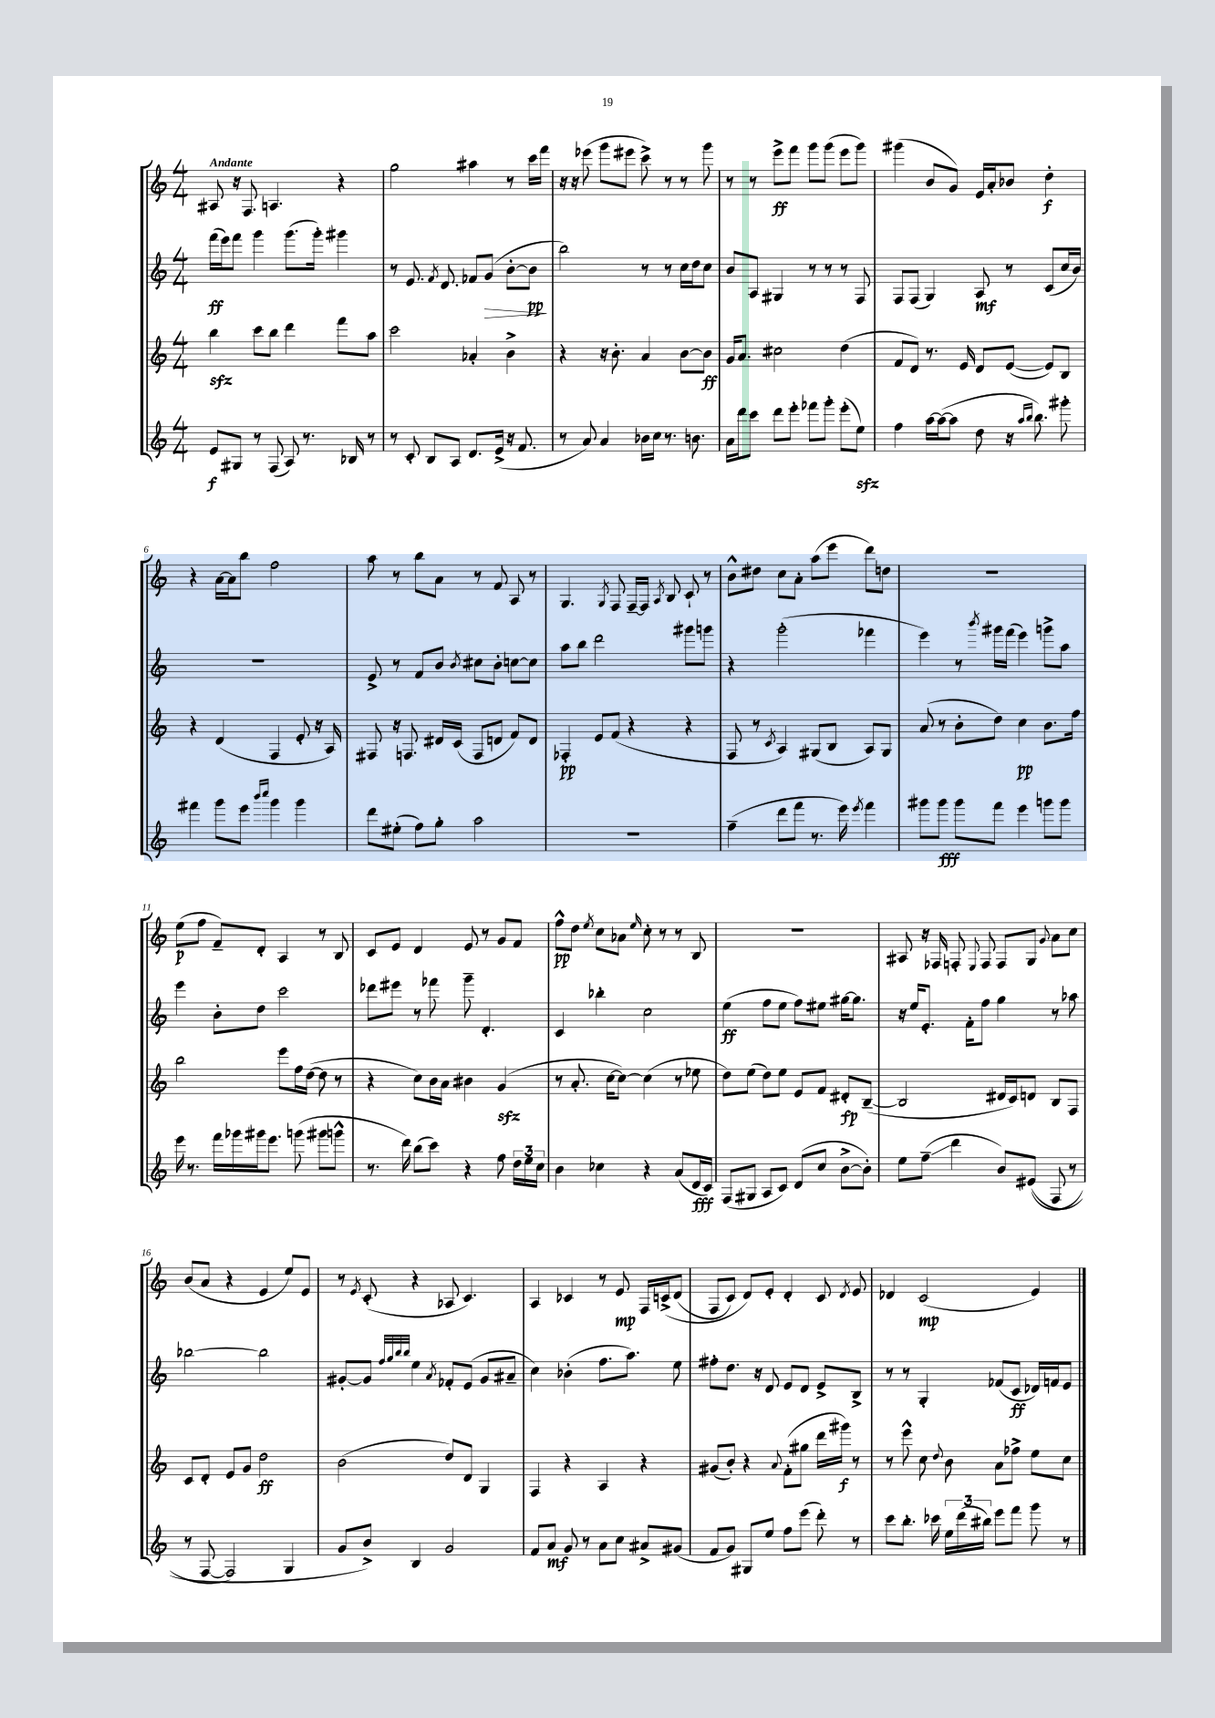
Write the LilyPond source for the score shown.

<<
\new StaffGroup <<
\new Staff = "s0" {
    \clef treble \key c \major \numericTimeSignature \time 4/4 \tempo "Andante"
    \autoBeamOff ais8 r16 f8. a4. r4 |
    g''2 ais''4 r8 c'''16[ f'''16] |
    r16 r16 ees'''8( g'''8[ eis'''8] c'''8->) r8 r8 g'''8 |
    r8 r8 e'''8[->\ff f'''8] g'''8[ g'''8]( e'''8[ g'''8]) |
    gis'''4( b'8[ g'8]) e'16[ a'16-. bes'8] d''4-.\f |
    r4 a'16[~ a'16 b''8] f''2 |
    a''8 r8 b''8[ a'8] r8 f'8 a8 r8 |
    g4. \acciaccatura { g8 } f8 f16[~-- f16] \acciaccatura { a8 } b8 c'8-! r8 |
    b'8[-^ dis''8] c''8[ a'8]-. a''8[( e'''8] d'''8[) d''8] |
    R1 |
    e''8[\p( f''8] f'8[--) d'8]-. a4 r8 b8 |
    c'8[ e'8] d'4 e'8 r8 g'8[ f'8] |
    f''8[-^\pp d''8] \acciaccatura { e''8 } c''8[ aes'8] \grace { e''16 } c''8-. r8 r8 b8 |
    R1 |
    ais8 r16 fes16 f8-. \appoggiatura { e8 } f8 f8[ g8] \appoggiatura { g'8 } a'8[ c''8] |
    b'8[( a'8] r4 e'4 e''8[) e'8] |
    r8 \acciaccatura { e'8 } c'8-.( r4 aes8 c'4.) |
    a4 ces'4 r8 e'8\mp f16[ c'16->\( d'8]( |
    f8[ c'8]) d'8[\) e'8]-. d'4-. c'8 \acciaccatura { d'8 } e'8 |
    des'4 c'2\mp( e'4) \bar "|." |
}
\new Staff = "s1" {
    \clef treble \key c \major \numericTimeSignature \time 4/4
    \autoBeamOff f'''16[\ff( e'''16) f'''8] g'''4 g'''8.[( g'''16]-.) gis'''4 |
    r8 e'8. \acciaccatura { f'8 } d'8. fes'8[ g'8]\>( b'8[~-. b'8]\pp\! |
    b''2) r8 r8 c''16[ d''16 c''8] |
    b'8[ a8] gis4 r8 r8 r8 f8 |
    f8[ f8]( g4) a8\mf r8 c'8[( c''16 b'16]) |
    R1 |
    e'8-> r8 f'8[ b'8] \acciaccatura { b'8 } cis''8[ b'8]-. c''8[~ c''8] |
    a''8[ b''8] d'''2 gis'''8[ g'''8] |
    r4 g'''2-.( fes'''4 |
    e'''4) r8 \acciaccatura { b'''8 } gis'''16[ f'''16]( e'''4) g'''8[-> a''8] |
    e'''4 b'8[-. d''8] c'''2 |
    des'''8[ eis'''8] r8 fes'''8 g'''8-- d'4.-. |
    c'4 bes''4-. c''2 |
    e''4\ff( f''8[ e''8] f''8[) eis''8] gis''16[~ gis''8.] |
    r16 e''16[ e'8.]-. f'16[-. f''8] g''4 r8 aes''8 |
    bes''2~ bes''2 |
    gis'8[~-. gis'8] \grace { f''32[ g''32 b''32 b''32] } e''4 \acciaccatura { a'8 } fes'8[-. e'8]( gis'8[ ais'8]-- |
    c''4) bes'4-.( f''8.[ a''8.]) e''8 |
    fis''8[-. d''8.] r16 d'8 e'8[ d'8] e'8[-> b8]-> |
    r8 r8 g4-. fes'8[( c'8]\ff des'16[) f'16 e'8] \bar "|." |
}
\new Staff = "s2" {
    \clef treble \key c \major \numericTimeSignature \time 4/4
    \autoBeamOff b''4\sfz c'''8[ b''8] d'''4 f'''8[ a''8] |
    c'''2 aes'4-. b'4-> |
    r4 r16 b'8.-. a'4 b'8[~ b'8]\ff |
    g'16[ a'8.] cis''2 d''4( |
    f'8[ d'8]) r8. e'16 d'8[ e'8]~( e'8[) b8] |
    r4 d'4( f4 e'8-. r16 a16) |
    fis8 r16 f8. dis'16[ c'16]( f8[ d'8] f'8[) d'8] |
    fes4-.\pp e'8[ f'8]( r4 r4 |
    f8 r8 \acciaccatura { c'8 } a4) gis8[( b8] a8[) gis8] |
    a'8( r8 b'8[-. d''8]) c''4\pp b'8.[ f''16] |
    b''2 e'''8[ f''16 d''16]~( d''8 r8 |
    r4 c''8[) b'16 a'16] bis'4 g'4\sfz( |
    r8 a'8.-. c''16[~ c''8]~) c''4( r8 ees''8 |
    d''8[) e''8]( d''8[) e''8] e'8[ f'8] dis'8[-.\fp b8]~--( |
    b2 dis'16[ c'16) d'8] b8[ f8] |
    c'8[ d'8]-. e'8[ g'8] d''2\ff |
    b'2( d''8[) d'8] g4 |
    f4 r4 a4 r4 |
    gis'8[( b'8]-.) r4 \appoggiatura { a'8 } f'8[-.( gis''8] d'''16[ gis'''16]\f) r8 |
    r8 e'''8-^ c''8 \appoggiatura { d''8 } b'8 a'8[ fes''8]-> e''8[ c''8] \bar "|." |
}
\new Staff = "s3" {
    \clef treble \key c \major \numericTimeSignature \time 4/4
    \autoBeamOff e'8[\f gis8] r8 f8( a8) r8. bes16 r8 |
    r8 c'8-. b8[ a8] d'8.[ e'16]->( r16 f'8. |
    r8 a'8) a'4 bes'16[ c''16] r8. b'8. |
    a'16[ d'''16 c'''8] d'''8[ e'''8]-. fes'''8[ g'''8]-. e'''8[-.( e''8]\sfz) |
    f''4 a''16[~ a''16~( a''8] d''8 r16 \grace { a''16[ b''16] } b''8.) gis'''8-. |
    fis'''4 g'''8[ e'''8] \grace { b'''16[ c''''16] } g'''4 g'''4 |
    d'''8[ eis''8]-.( f''8[) g''8]-. a''2 |
    R1 |
    f''4--( d'''8[ f'''8] r8. e'''16) \acciaccatura { e'''8 } f'''4 |
    gis'''8[ gis'''8]\fff gis'''8[ f'''8] e'''4 g'''8[ g'''8] |
    e'''16 r8. f'''16[ ges'''16 gis'''16 e'''8.] g'''8( gis'''8[ g'''8]-^ |
    r8. d'''16) b''8[( c'''8]) r4 f''8 \tuplet 3/2 { d''16[ e''16 c''16] } |
    b'4 ces''4 r4 a'8[( d'16\fff c'16]) |
    f8[( gis8] a8[ c'8]) d'8[( c''8] b'8[~-> b'8]-.) |
    e''8[ f''8]--\glissando( d'''4 b'8[) eis'8](\( f8 r8 |
    r8 f8~ f2) g4 |
    g'8[ b'8]->\) b4 g'2 |
    f'8[ a'8]\mf g'8 r8 a'8[ c''8] ais'8[-> gis'8]( |
    f'8[ g'8]) gis8[ e''8] f''8[ e'''8]( d'''8-.) r8 |
    c'''8[ b''8.]-. ces'''16 \tuplet 3/2 { e''16[ d'''16( bis''16]) } e'''8[ f'''8] g'''8 r8 \bar "|." |
}
>>
>>
